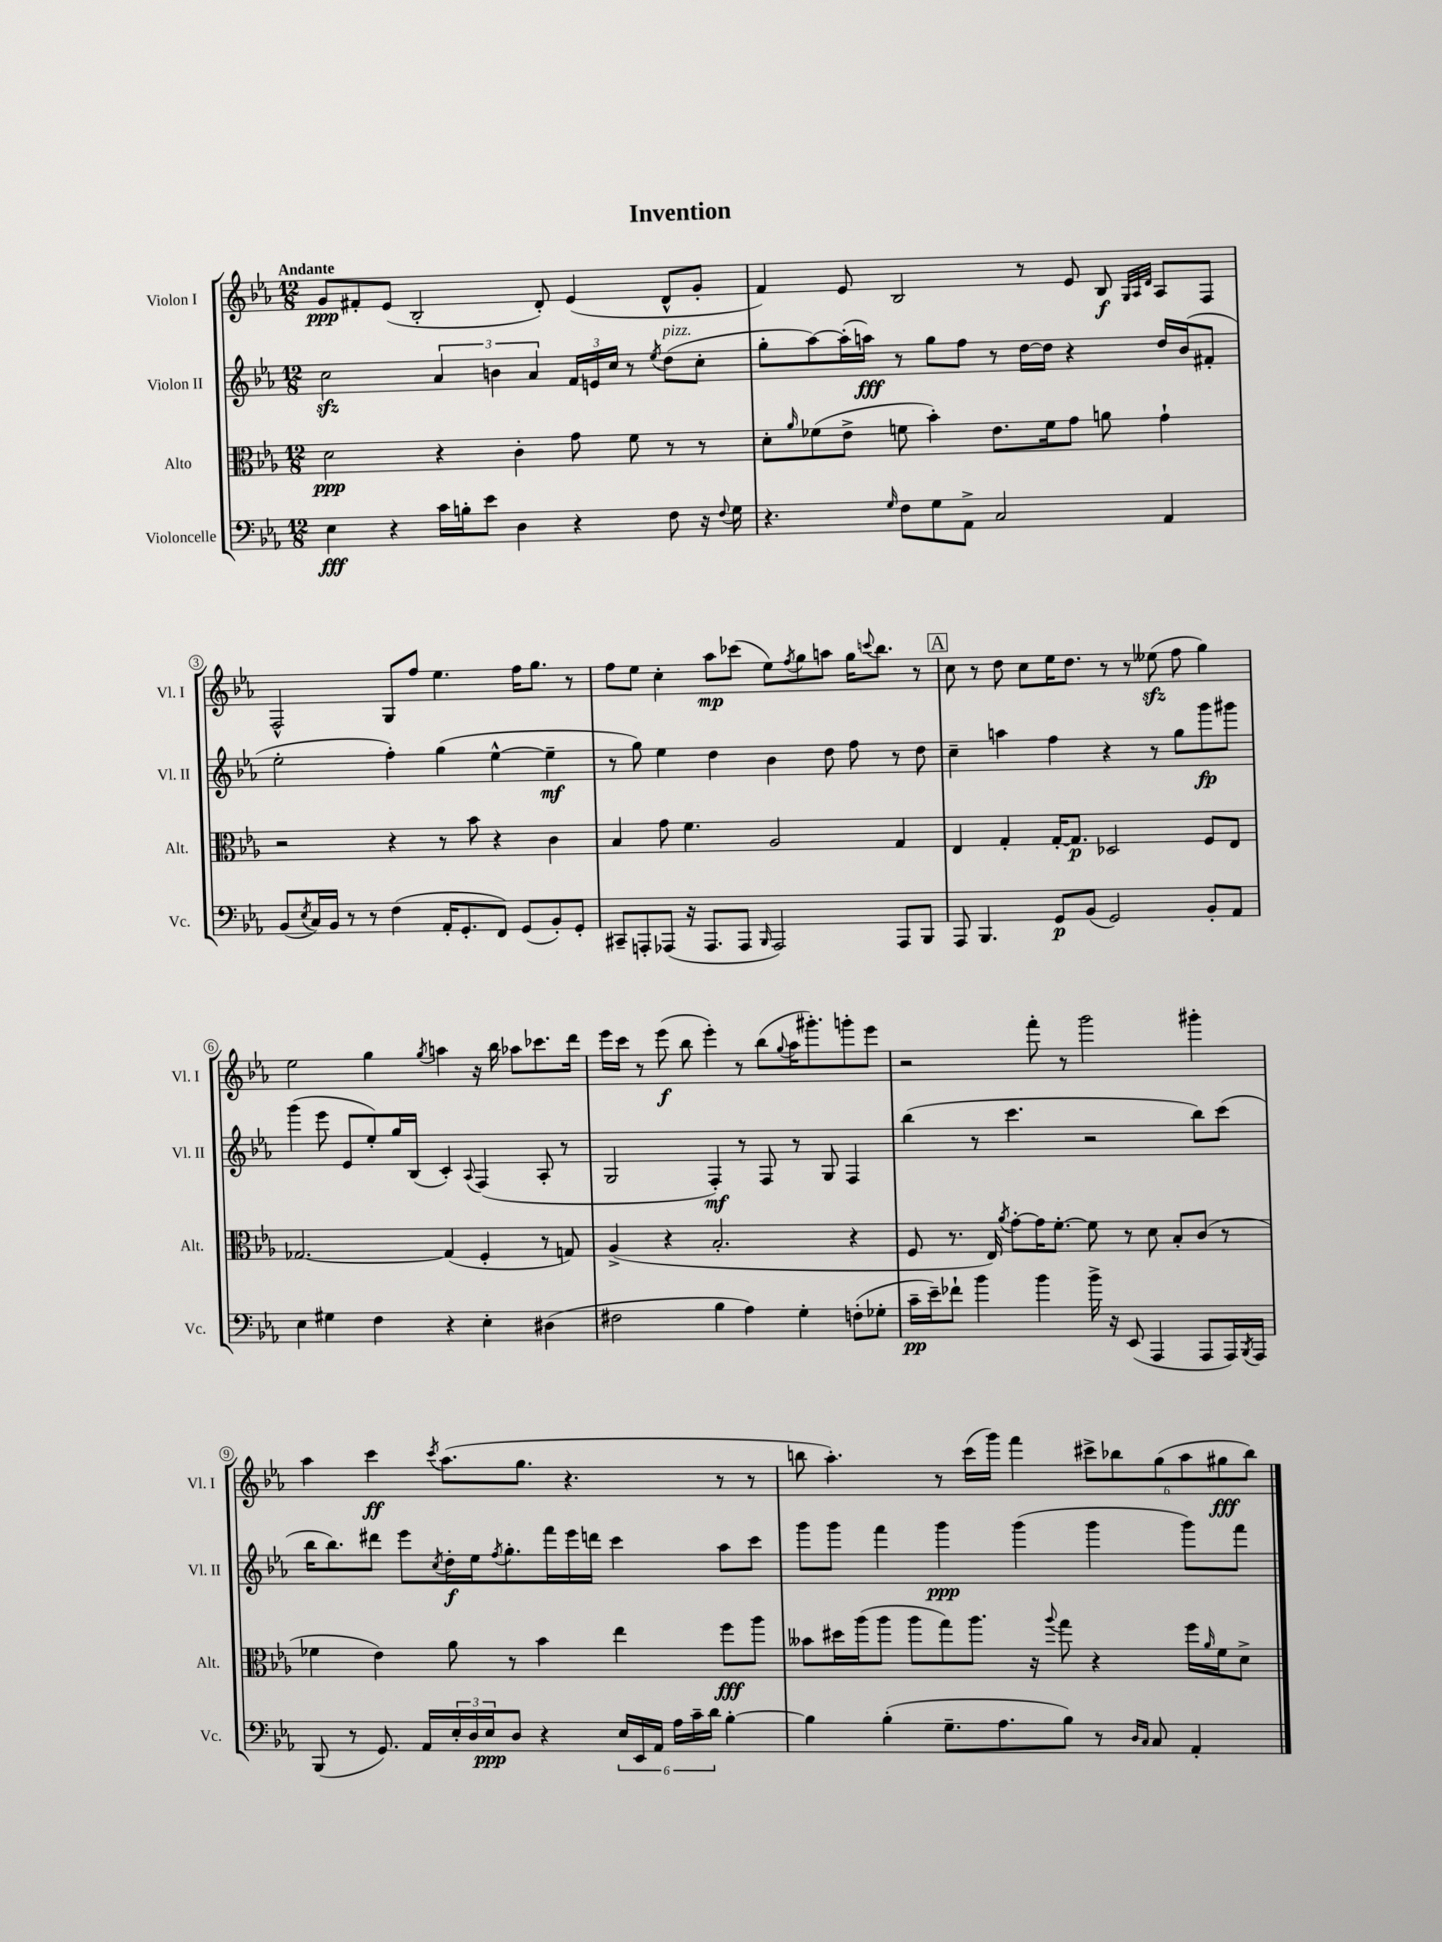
\header { title = "Invention" }
<<
\new StaffGroup <<
\new Staff = "s0" \with { instrumentName = "Violon I" shortInstrumentName = "Vl. I" } {
    \clef treble \key ees \major \numericTimeSignature \time 12/8 \tempo "Andante"
    g'8\ppp fis'8-. ees'8( bes2-. d'8-.) ees'4( d'8-^ g'8-. |
    f'4) ees'8 bes2 r8 ees'8 bes8\f \grace { g32 aes32 d'32 } aes8 f8 |
    f2-^ g8 f''8 ees''4. f''16 g''8. r8 |
    f''8 ees''8 c''4-. aes''8\mp ces'''8( ees''8) \acciaccatura { f''8 } g''8 a''8 g''16 \appoggiatura { c'''8 } bes''8. r8 |
    \mark \markup { \box "A" } c''8 r8 d''8 c''8 ees''16 d''8. r8 r8 eeses''8\sfz( f''8 g''4) |
    ees''2 g''4 \acciaccatura { g''8 } a''4 r16 bes''16 aes''8 ces'''8. d'''16 |
    ees'''16 c'''16 r8 ees'''8\f( bes''8 ees'''4-.) r8 bes''8( \appoggiatura { g''8 } aes''16 gis'''8.-.) g'''8-. ees'''8 |
    r2 f'''8-. r8 g'''2 gis'''4-. |
    aes''4 c'''4\ff \acciaccatura { c'''8 } aes''8.( g''8. r4. r8 r8 |
    b''8 aes''4.-.) r8 c'''16( g'''16) f'''4 \tuplet 6/4 { cis'''8-> bes''8 g''8( aes''8 gis''8\fff bes''8) } \bar "|." |
}
\new Staff = "s1" \with { instrumentName = "Violon II" shortInstrumentName = "Vl. II" } {
    \clef treble \key ees \major \numericTimeSignature \time 12/8
    c''2\sfz \tuplet 3/2 { aes'4 b'4 aes'4 } \tuplet 3/2 { f'16 e'16 c''16 } r8 \acciaccatura { ees''8 } d''8^\markup { \italic "pizz." }( c''8-. |
    g''8-. aes''8~) aes''16-.( a''16\fff) r8 g''8 f''8 r8 d''16~ d''16 r4 d''16 bes'16( fis'8-. |
    ees''2-. f''4-.) g''4( ees''4~-^ ees''4--\mf |
    r8 g''8) ees''4 d''4 bes'4 d''8 f''8 r8 d''8 |
    \mark \markup { \box "A" } c''4-- a''4 f''4 r4 r8 g''8 g'''8\fp gis'''8 |
    g'''4( ees'''8 ees'8 ees''8-.) g''16 bes16( c'4-.) \appoggiatura { aes8 } f4( aes8-. r8 |
    g2 f4-.\mf) r8 f8 r8 g8 f4 |
    bes''4( r8 c'''4. r2 bes''8) c'''8( |
    bes''16 bes''8.) dis'''8 ees'''8 \acciaccatura { c''8 } d''16-.\f ees''16 \acciaccatura { f''8 } g''8.-. f'''16 ees'''16 d'''16 c'''4 aes''8 c'''8 |
    g'''8 g'''8 f'''4 g'''4\ppp g'''4( g'''4 g'''8) f'''8 \bar "|." |
}
\new Staff = "s2" \with { instrumentName = "Alto" shortInstrumentName = "Alt." } {
    \clef alto \key ees \major \numericTimeSignature \time 12/8
    d'2\ppp r4 c'4-. g'8 f'8 r8 r8 |
    d'8-. \grace { aes'16 } fes'8( ees'8-> f'8 bes'4-.) ees'8. f'16 g'8 a'8 g'4-! |
    r2 r4 r8 bes'8 r4 c'4 |
    bes4 g'8 f'4. aes2 g4 |
    \mark \markup { \box "A" } ees4 g4-. g16~-. g8.\p des2 f8 ees8 |
    ges2.~ ges4( f4-. r8 g8) |
    aes4->( r4 bes2.-. r4 |
    f8 r8. ees16) \acciaccatura { aes'8 } g'8~-. g'16 f'8.~-. f'8 r8 d'8 bes8-. c'8( r8 |
    fes'4 ees'4) aes'8 r8 bes'4 ees''4 f''8\fff aes''8 |
    beses'8 dis''16 aes''16( aes''8 aes''8 g''8) aes''8. r16 \appoggiatura { aes''8 } g''8 r4 f''16 \grace { aes'16 } f'16 d'8-> \bar "|." |
}
\new Staff = "s3" \with { instrumentName = "Violoncelle" shortInstrumentName = "Vc." } {
    \clef bass \key ees \major \numericTimeSignature \time 12/8
    ees4\fff r4 c'16 b16-. ees'8 d4 r4 f8 r16 \appoggiatura { f8 } g16 |
    r4. \grace { g16 } f8 g8 aes,8-> c2 aes,4 |
    bes,8( \acciaccatura { ees8 } c16) bes,16 r8 r8 f4( aes,16-. g,8.-. f,8) g,8( bes,8-.) g,8-. |
    cis,8-- a,,8-. aes,,8( r16 aes,,8. aes,,8 \grace { bes,,16 } aes,,2) aes,,8 bes,,8 |
    \mark \markup { \box "A" } aes,,8 bes,,4. g,8\p bes,8( g,2) bes,8-. aes,8 |
    ees4 gis4 f4 r4 ees4-. dis4( |
    fis2 bes4 aes4) g4-. f8-.( ges8-. |
    c'16--\pp ees'16--) fes'8-! bes'4 bes'4 bes'16-> r16 ees,8( aes,,4 aes,,8 aes,,16) \acciaccatura { bes,,8 } aes,,16 |
    bes,,8( r8 g,8.) aes,16 \tuplet 3/2 { ees16-. d16 ees16\ppp } d8 r4 \tuplet 6/4 { ees16 ees,16 aes,16 aes16 c'16-- d'16 } bes4~-. |
    bes4 bes4-.( g8.-- aes8. bes8) r8 \grace { d16 c16 } c8 aes,4-. \bar "|." |
}
>>
>>
\layout { \context { \Score \override BarNumber.stencil = #(make-stencil-circler 0.1 0.3 ly:text-interface::print) } }
